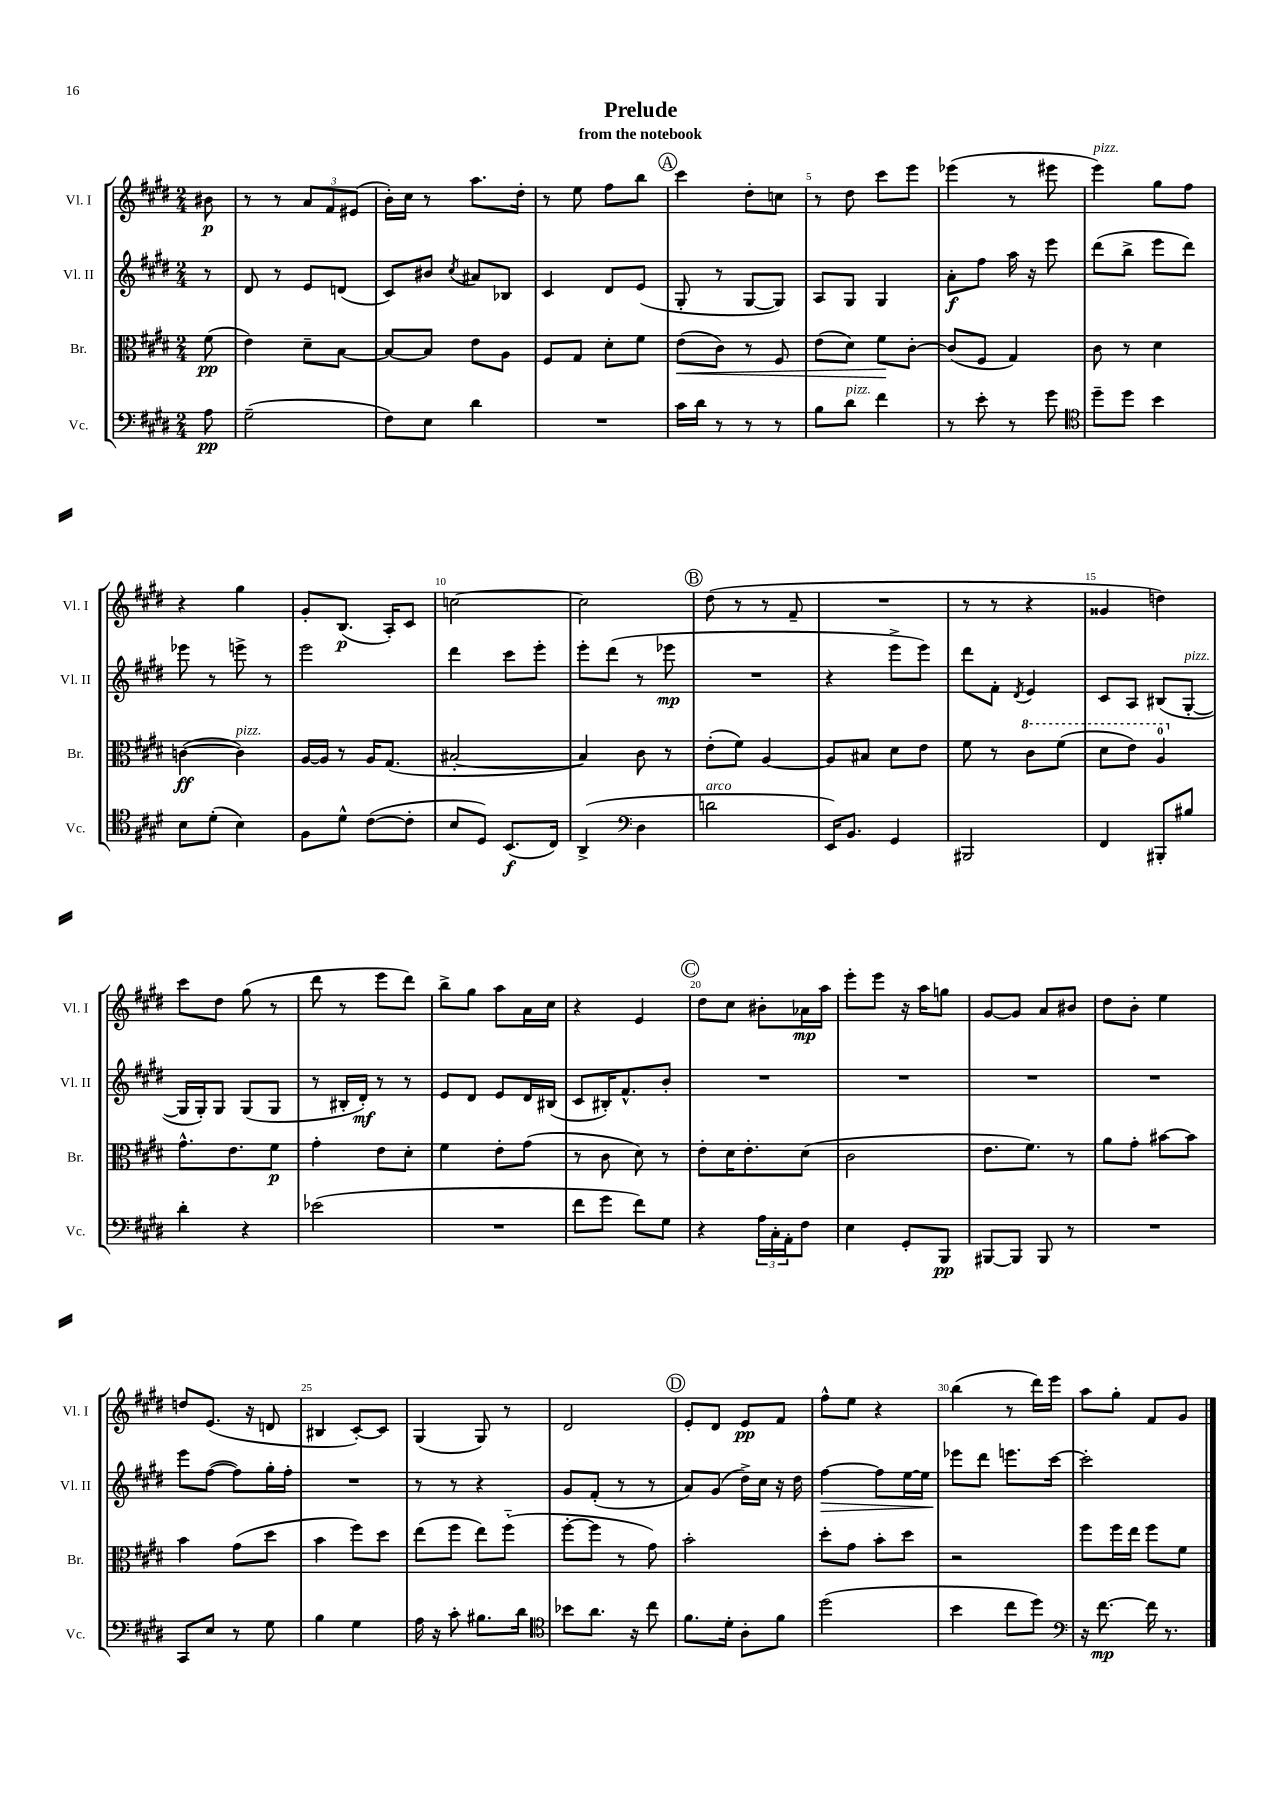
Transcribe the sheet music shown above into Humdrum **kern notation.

**kern	**dynam	**kern	**dynam	**kern	**dynam	**kern	**dynam
*part4	*part4	*part3	*part3	*part2	*part2	*part1	*part1
*staff4	*staff4	*staff3	*staff3	*staff2	*staff2	*staff1	*staff1
*I"Vc.	*	*I"Br.	*	*I"Vl. II	*	*I"Vl. I	*
*I'Vc.	*	*I'Br.	*	*I'Vl. II	*	*I'Vl. I	*
*clefF4	*	*clefC3	*	*clefG2	*	*clefG2	*
*k[f#c#g#d#]	*	*k[f#c#g#d#]	*	*k[f#c#g#d#]	*	*k[f#c#g#d#]	*
*M2/4	*	*M2/4	*	*M2/4	*	*M2/4	*
=	=	=	=	=	=	=	=
8A\	pp	(8f#\	pp	8r	.	8b#X\	p
=1	=1	=1	=1	=1	=1	=1	=1
(2G#~\	.	4e\)	.	8d#/	.	8r	.
.	.	.	.	8r	.	8r	.
.	.	8d#~\L	.	8e/L	.	12a/L	.
.	.	.	.	.	.	12f#/	.
.	.	[8B\J	.	(8dn/J	.	.	.
.	.	.	.	.	.	(12e#X/J	.
=2	=2	=2	=2	=2	=2	=2	=2
8F#\L)	.	8B/L_	.	8c#/L)	.	16b'\LL)	.
.	.	.	.	.	.	16cc#\JJ	.
8E\J	.	8B/J]	.	8b#X/J	.	8r	.
.	.	.	.	8qcc#/	.	.	.
4d#\	.	8e\L	.	8a#X/L	.	8.aa\L	.
.	.	8A\J	.	8B-X/J	.	.	.
.	.	.	.	.	.	16dd#'\Jk	.
=3	=3	=3	=3	=3	=3	=3	=3
2r	.	8F#/L	.	4c#/	.	8r	.
.	.	8G#/J	.	.	.	8ee\	.
.	.	8d#'\L	.	8d#/L	.	8ff#\L	.
.	.	8f#\J	.	(8e/J	.	8bb\J	.
!!LO:REH:place=s1:t=A
=4	=4	=4	=4	=4	=4	=4	=4
!	!	!	!LO:HP:b	!	!	!	!
16c#\LL	.	(8e\L	<	8G#'/	.	4ccc#\	.
16d#\JJ	.	.	.	.	.	.	.
8r	.	8c#\J)	.	8r	.	.	.
8r	.	8r	.	[8G#/L	.	8dd#'\L	.
8r	.	8F#/	.	8G#/J])	.	8ccn\J	.
=5	=5	=5	=5	=5	=5	=5	=5
8B\L	.	(8e\L	.	8A/L	.	8r	.
!LO:TX:a:i:t=pizz.	!	!	!	!	!	!	!
8d#\J	.	8d#\J)	.	8G#/J	.	8dd#\	.
4f#\	.	8f#\L	.	4G#/	.	8ccc#\L	.
.	.	[8c#'\J	[	.	.	8eee\J	.
=6	=6	=6	=6	=6	=6	=6	=6
8r	.	(8c#/L]	.	8a'\L	f	(4eee-X\	.
8e'\	.	8F#/J	.	8ff#\J	.	.	.
8r	.	4G#/)	.	16aa\	.	8r	.
.	.	.	.	16r	.	.	.
8g#\	.	.	.	8eee\	.	8eee#X\	.
=7	=7	=7	=7	=7	=7	=7	=7
*clefC4	*	*	*	*	*	*	*
!	!	!	!	!	!	!LO:TX:a:i:t=pizz.	!
8dd#~\L	.	8c#\	.	(8ddd#\L	.	4eee\)	.
8dd#\J	.	8r	.	8bb^\J	.	.	.
4b\	.	4d#\	.	8eee\L	.	8gg#\L	.
.	.	.	.	8ddd#\J)	.	8ff#\J	.
!!LO:LB:g=z
=8	=8	=8	=8	=8	=8	=8	=8
8B\L	.	([4cn\	ff	8eee-X\	.	4r	.
(8d#'\J	.	.	.	8r	.	.	.
!	!	!LO:TX:a:i:t=pizz.	!	!	!	!	!
4B\)	.	4c\])	.	8eeen^\	.	4gg#\	.
.	.	.	.	8r	.	.	.
=9	=9	=9	=9	=9	=9	=9	=9
8F#\L	.	[16A/LL	.	2eee\	.	8g#'/L	.
.	.	16A/JJ]	.	.	.	.	.
8d#^^\J	.	8r	.	.	.	(8.B/J	p
([8c#\L	.	16A/KL	.	.	.	.	.
.	.	(8.G#/J	.	.	.	16A'/KL)	.
8c#'\J]	.	.	.	.	.	8c#/J	.
=10	=10	=10	=10	=10	=10	=10	=10
8B/L	.	[2B#X'/	.	4ddd#\	.	[2ccn\	.
8D#/J)	.	.	.	.	.	.	.
(8.BB/L	f	.	.	8ccc#\L	.	.	.
.	.	.	.	8eee'\J	.	.	.
16C#/Jk)	.	.	.	.	.	.	.
=11	=11	=11	=11	=11	=11	=11	=11
(4AA^/	.	4B#/])	.	8eee'\L	.	2cc\]	.
.	.	.	.	(8ddd#\J	.	.	.
*clefF4	*	*	*	*	*	*	*
4D#\	.	8c#\	.	8r	.	.	.
.	.	8r	.	8eee-X\	mp	.	.
!!LO:REH:place=s1:t=B
=12	=12	=12	=12	=12	=12	=12	=12
!LO:TX:a:i:t=arco	!	!	!	!	!	!	!
2dn\	.	(8e'\L	.	2r	.	(8dd#\	.
.	.	8f#\J)	.	.	.	8r	.
.	.	[4A/	.	.	.	8r	.
.	.	.	.	.	.	8f#~/	.
=13	=13	=13	=13	=13	=13	=13	=13
16EE/KL)	.	8A/L]	.	4r	.	2r	.
8.BB/J	.	.	.	.	.	.	.
.	.	8B#X/J	.	.	.	.	.
4GG#/	.	8d#\L	.	8eee^\L	.	.	.
.	.	8e\J	.	8eee\J)	.	.	.
=14	=14	=14	=14	=14	=14	=14	=14
2BBB#X/	.	8f#\	.	8ddd#\L	.	8r	.
.	.	8r	.	8f#'\J	.	8r	.
.	.	.	.	8qd#/	.	.	.
*	*	*8va	*	*	*	*	*
.	.	8cc#\L	.	4e/	.	4r	.
.	.	(8ff#\J	.	.	.	.	.
=15	=15	=15	=15	=15	=15	=15	=15
4FF#/	.	8dd#\L	.	8c#/L	.	4g##X/	.
.	.	8ee\J)	.	8A/J	.	.	.
8BBB#X'/L	.	4a/	.	(8B#X/L	.	4ddn\)	.
!	!	!	!	!LO:TX:a:i:t=pizz.	!	!	!
8B#X/J	.	.	.	[8G#'/J	.	.	.
!!LO:LB:g=z
=16	=16	=16	=16	=16	=16	=16	=16
*	*	*X8va	*	*	*	*	*
4d#'\	.	8.g#^^\L	.	16G#/LL]	.	8ccc#\L	.
.	.	.	.	16G#'/J)	.	.	.
.	.	.	.	8G#/J	.	8dd#\J	.
.	.	8.e\	.	.	.	.	.
4r	.	.	.	(8G#/L	.	(8gg#\	.
.	.	8f#\J	p	8G#/J	.	8r	.
=17	=17	=17	=17	=17	=17	=17	=17
(2e-X\	.	4g#'\	.	8r	.	8ddd#\	.
.	.	.	.	16B#X'/LL	.	8r	.
.	.	.	.	16d#'/JJ)	mf	.	.
.	.	8e\L	.	8r	.	8eee\L	.
.	.	8d#'\J	.	8r	.	8ddd#\J)	.
=18	=18	=18	=18	=18	=18	=18	=18
2r	.	4f#\	.	8e/L	.	8bb^\L	.
.	.	.	.	8d#/J	.	8gg#\J	.
.	.	8e'\L	.	8e/L	.	8aa\L	.
.	.	(8g#\J	.	16d#/L	.	16a\L	.
.	.	.	.	(16B#X/JJ	.	16cc#\JJ	.
=19	=19	=19	=19	=19	=19	=19	=19
8f#\L	.	8r	.	8c#/L	.	4r	.
8g#\J	.	8c#\	.	16B#X'/K)	.	.	.
.	.	.	.	8.f#^^/	.	.	.
8f#\L)	.	8d#\)	.	.	.	4e/	.
8G#\J	.	8r	.	8b'/J	.	.	.
!!LO:REH:place=s1:t=C
=20	=20	=20	=20	=20	=20	=20	=20
4r	.	8e'\L	.	2r	.	8dd#\L	.
.	.	16d#\K	.	.	.	8cc#\J	.
.	.	8.e'\	.	.	.	.	.
24A\LL	.	.	.	.	.	8b#X'\L	.
24C#'\	.	.	.	.	.	.	.
24AA'\J	.	.	.	.	.	.	.
8F#\J	.	(8d#\J	.	.	.	16a-X\L	mp
.	.	.	.	.	.	16aa\JJ	.
=21	=21	=21	=21	=21	=21	=21	=21
4E\	.	2c#\	.	2r	.	8eee'\L	.
.	.	.	.	.	.	8eee\J	.
8GG#'/L	.	.	.	.	.	16r	.
.	.	.	.	.	.	16aa\KL	.
8BBB/J	pp	.	.	.	.	8ggn\J	.
=22	=22	=22	=22	=22	=22	=22	=22
[8BBB#X/L	.	8.e\L	.	2r	.	[8g#/L	.
8BBB#/J]	.	.	.	.	.	8g#/J]	.
.	.	8.f#\J)	.	.	.	.	.
8BBB#/	.	.	.	.	.	8a/L	.
8r	.	8r	.	.	.	8b#X/J	.
=23	=23	=23	=23	=23	=23	=23	=23
2r	.	8a\L	.	2r	.	8dd#\L	.
.	.	8g#'\J	.	.	.	8b'\J	.
.	.	[8b#X\L	.	.	.	4ee\	.
.	.	8b#\J]	.	.	.	.	.
!!LO:LB:g=z
=24	=24	=24	=24	=24	=24	=24	=24
8CC#/L	.	4b\	.	8eee\L	.	8ddn/L	.
8E/J	.	.	.	([8ff#\J	.	(8.e/J	.
8r	.	(8g#\L	.	8ff#\L])	.	.	.
.	.	.	.	.	.	16r	.
8G#\	.	8dd#\J	.	16gg#'\L	.	8dn/	.
.	.	.	.	16ff#'\JJ	.	.	.
=25	=25	=25	=25	=25	=25	=25	=25
4B\	.	4b\	.	2r	.	4B#X/	.
4G#\	.	8ff#\L)	.	.	.	[8c#'/L)	.
.	.	8dd#\J	.	.	.	8c#/J]	.
=26	=26	=26	=26	=26	=26	=26	=26
16A\	.	(8ee\L	.	8r	.	(4G#/	.
16r	.	.	.	.	.	.	.
8c#'\	.	8ff#\J	.	8r	.	.	.
8.B#X\L	.	8ee\L)	.	4r	.	8G#/)	.
.	.	(8ff#\J	.	.	.	8r	.
16d#\Jk	.	.	.	.	.	.	.
=27	=27	=27	=27	=27	=27	=27	=27
*clefC4	*	*	*	*	*	*	*
8b-X\L	.	[8ff#'\L	.	8g#/L	.	2d#/	.
8.a\J	.	8ff#\J]	.	(8f#'/J	.	.	.
.	.	8r	.	8r	.	.	.
16r	.	.	.	.	.	.	.
8cc#\	.	8g#\)	.	8r	.	.	.
!!LO:REH:place=s1:t=D
=28	=28	=28	=28	=28	=28	=28	=28
8.f#\L	.	2b'\	.	8a/L)	.	8e'/L	.
.	.	.	.	(8g#/J	.	8d#/J	.
16d#'\Jk	.	.	.	.	.	.	.
8A'\L	.	.	.	16dd#^\LL)	.	8e/L	pp
.	.	.	.	16cc#\JJ	.	.	.
8f#\J	.	.	.	16r	.	8f#/J	.
.	.	.	.	16dd#\	.	.	.
=29	=29	=29	=29	=29	=29	=29	=29
!	!	!	!	!	!LO:HP:b	!	!
(2dd#\	.	8dd#'\L	.	[4ff#\	>	8ff#^^\L	.
.	.	8g#\J	.	.	.	8ee\J	.
.	.	8b'\L	.	8ff#\L]	.	4r	.
.	.	8dd#\J	.	[16ee\L	.	.	.
.	.	.	.	16ee\JJ]	.	.	.
=30	=30	=30	=30	=30	=30	=30	=30
4b\	.	2r	.	8eee-X\L	.	(4bb\	.
.	.	.	.	8ddd#\J	]	.	.
8cc#\L	.	.	.	8.eeen\L	.	8r	.
8dd#\J)	.	.	.	.	.	16ddd#\LL)	.
.	.	.	.	[16ccc#\Jk	.	16eee\JJ	.
=31	=31	=31	=31	=31	=31	=31	=31
*clefF4	*	*	*	*	*	*	*
16r	.	8ff#\L	.	2ccc#'\]	.	8aa\L	.
[8.f#\	mp	.	.	.	.	.	.
.	.	16ff#\L	.	.	.	8gg#'\J	.
.	.	16ee\JJ	.	.	.	.	.
16f#\]	.	8ff#\L	.	.	.	8f#/L	.
8.r	.	.	.	.	.	.	.
.	.	8f#\J	.	.	.	8g#/J	.
==	==	==	==	==	==	==	==
*-	*-	*-	*-	*-	*-	*-	*-
